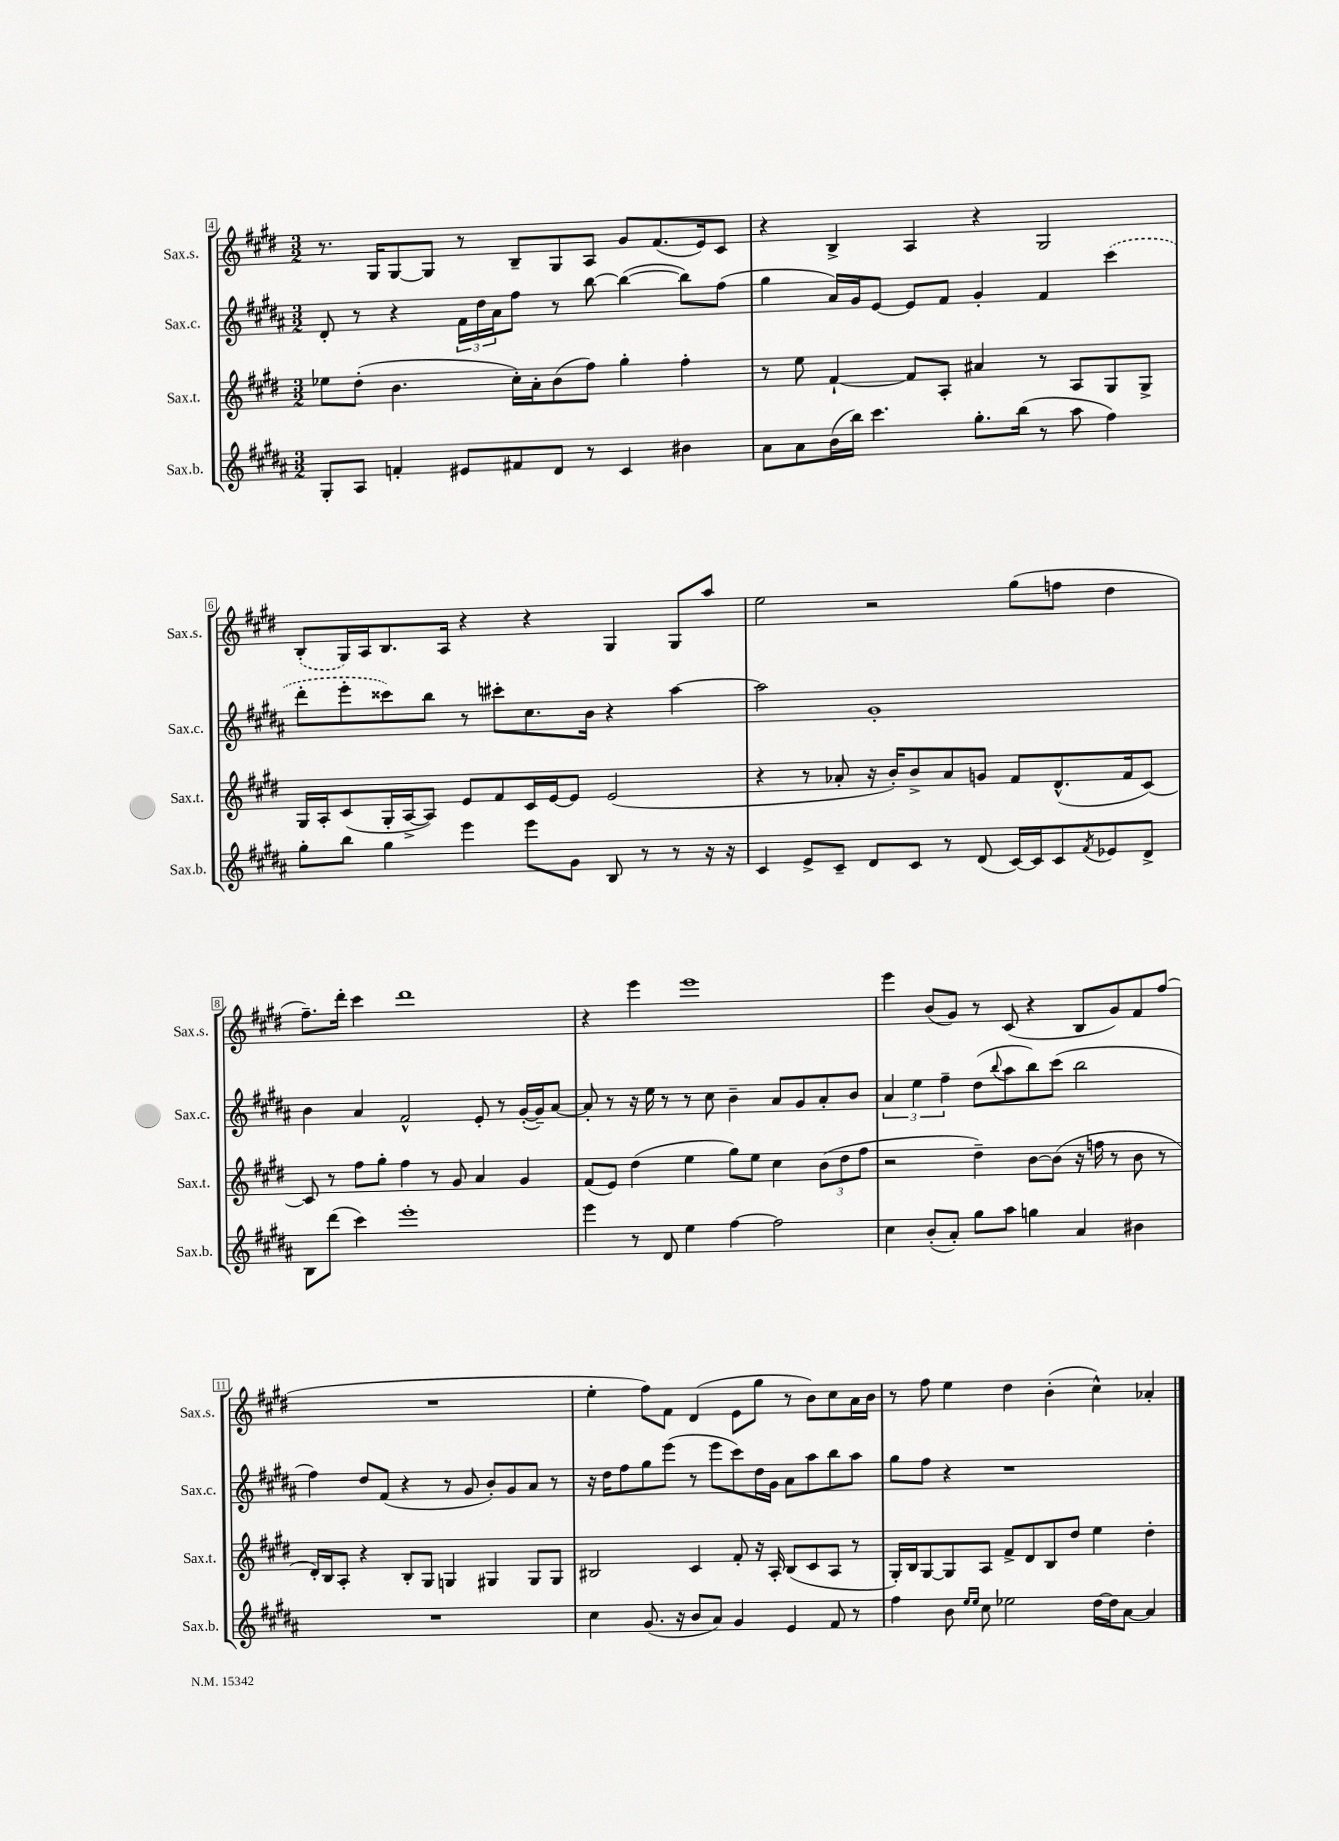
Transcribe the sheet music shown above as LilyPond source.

<<
\new StaffGroup <<
\new Staff = "s0" \with { instrumentName = "Sax.s." shortInstrumentName = "Sax.s." } {
    \clef treble \key e \major \numericTimeSignature \time 3/2
    r8. gis16 gis8~ gis8 r8 b8-- gis8 a8 gis'8 fis'8.( e'16) cis'8 |
    r4 b4-> a4 r4 gis2 |
    \once \slurDashed b8-.( gis16) a16 b8. a16 r4 r4 gis4 gis8 a''8 |
    e''2 r2 gis''8( f''8 dis''4 |
    fis''8.--) dis'''16-. cis'''4 dis'''1 |
    r4 e'''4 e'''1 |
    e'''4 b'8( gis'8) r8 cis'8( r4 b8 gis'8) fis'8 fis''8( |
    R1. |
    e''4-. fis''8) fis'8 dis'4( e'8 gis''8 r8 b'8) cis''8 a'16 b'16 |
    r8 fis''8 e''4 dis''4 b'4-.( cis''4-^) aes'4-. \bar "|." |
}
\new Staff = "s1" \with { instrumentName = "Sax.c." shortInstrumentName = "Sax.c." } {
    \clef treble \key b \major \numericTimeSignature \time 3/2
    dis'8-. r8 r4 \tuplet 3/2 { fis'16 dis''16 ais'16 } fis''8 r8 b''8~ b''4~( b''8) fis''8( |
    gis''4 ais'16) gis'16 e'8~ e'8 fis'8 gis'4-. fis'4 \once \slurDashed cis'''4( |
    dis'''8-. e'''8-. cisis'''8) b''8 r8 cis'''8-. cis''8. b'16 r4 ais''4~ |
    ais''2 gis'1-. |
    b'4 ais'4 fis'2-^ e'8-. r8 gis'16~-.( gis'16--) ais'8~ |
    ais'8-. r8 r16 e''16 r8 r8 cis''8 b'4-- ais'8 gis'8 ais'8-. b'8 |
    \tuplet 3/2 { ais'4 e''4 fis''4-- } dis''8( \appoggiatura { b''8 } ais''8 b''8) cis'''8( b''2 |
    fis''4) dis''8 fis'8( r4 r8 gis'8 b'8-.) gis'8 ais'8 r8 |
    r16 dis''16 fis''8 gis''8 e'''8( r8 e'''8 cis'''8) dis''16 gis'16 ais'8 ais''8 b''8 ais''8 |
    gis''8 fis''8 r4 r1 \bar "|." |
}
\new Staff = "s2" \with { instrumentName = "Sax.t." shortInstrumentName = "Sax.t." } {
    \clef treble \key e \major \numericTimeSignature \time 3/2
    ees''8 dis''8-.( b'4. cis''16-.) a'16-. b'8( fis''8) gis''4-. fis''4-. |
    r8 e''8 fis'4~-! fis'8 a8-. ais'4 r8 a8 gis8 gis8-> |
    gis16 a16-. cis'8( gis16-. a16~-> a8) e'8 fis'8 cis'16 e'16~ e'8 e'2( |
    r4 r8 aes'8-. r16 b'16-.) b'8-> aes'8 g'8 fis'8 dis'8.-^( fis'16 cis'8~) |
    cis'8 r8 fis''8 gis''8-. fis''4 r8 gis'8 a'4 gis'4 |
    fis'8( e'8) dis''4( e''4 gis''8) e''8 cis''4 \tuplet 3/2 { b'8( dis''8 fis''8 } |
    r2 dis''4--) b'8~ b'8( r16 f''16 r8 b'8 r8 |
    dis'16-.) b16 a8-. r4 b8-. gis8 g4 gis4 gis8 gis8 |
    bis2 cis'4 fis'8-. r16 a16-. bis8( cis'8 a8 r8 |
    gis16-.) b16 gis8~ gis8 a8 fis'8-> dis'8 b8 dis''8 e''4 dis''4-. \bar "|." |
}
\new Staff = "s3" \with { instrumentName = "Sax.b." shortInstrumentName = "Sax.b." } {
    \clef treble \key b \major \numericTimeSignature \time 3/2
    gis8-. ais8 f'4-. eis'8 fis'8 dis'8 r8 cis'4 bis'4 |
    ais'8 ais'8 b'16( b''16) cis'''4. gis''8.-. b''16( r8 ais''8 fis''4) |
    gis''8-. b''8 gis''4 e'''4 e'''8 gis'8 b8 r8 r8 r16 r16 |
    cis'4 e'8-> cis'8-- dis'8 cis'8 r8 dis'8( cis'16~) cis'16 cis'8 \acciaccatura { fis'8 } ees'8 dis'8-> |
    b8 dis'''8( cis'''4) e'''1-. |
    e'''4 r8 dis'8 e''4 fis''4~ fis''2 |
    cis''4 b'8-.( ais'8-.) gis''8 ais''8 g''4 ais'4 bis'4 |
    R1. |
    cis''4 gis'8.( r16 b'8 ais'8) gis'4 e'4 fis'8 r8 |
    fis''4 b'8 \grace { e''16 e''16 } cis''8 ees''2 dis''16~ dis''16 ais'8~ ais'4 \bar "|." |
}
>>
>>
\layout { \context { \Score currentBarNumber = #4 \override BarNumber.stencil = #(make-stencil-boxer 0.1 0.3 ly:text-interface::print) } }
